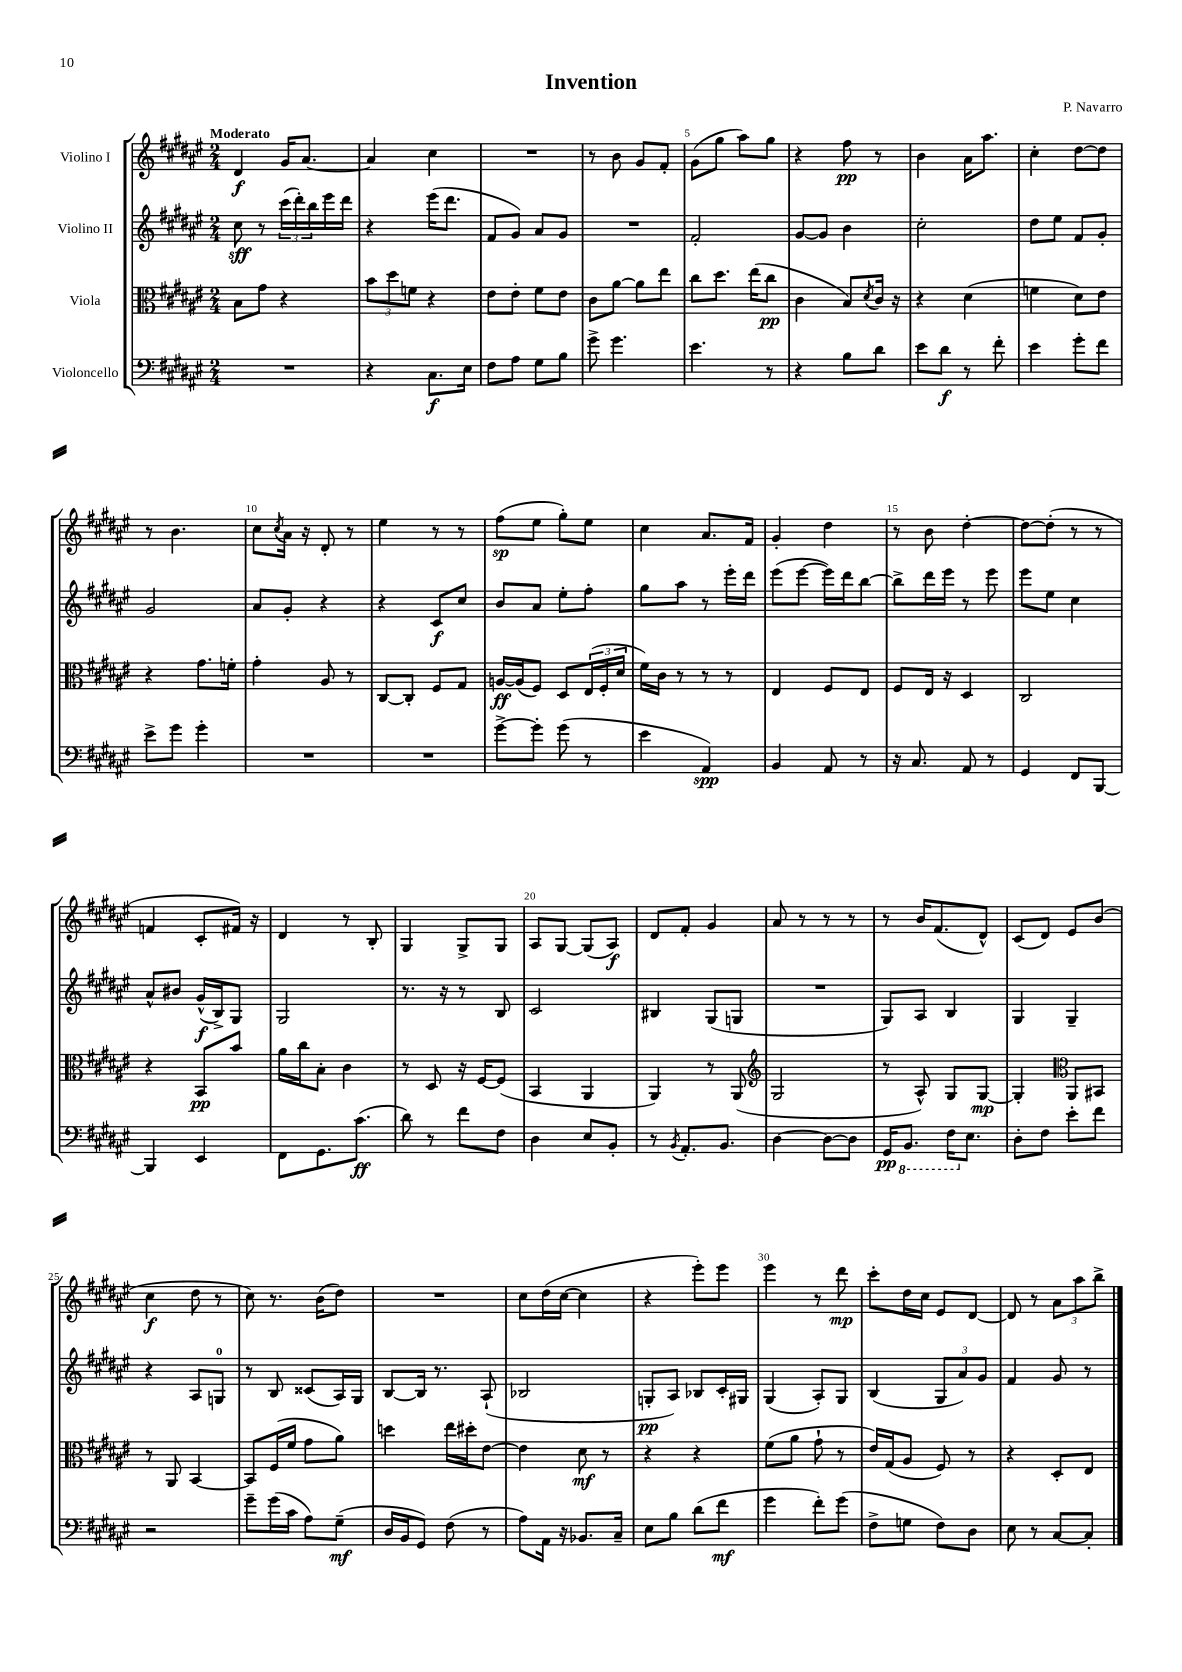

**kern	**kern	**kern	**kern
*staff4	*staff3	*staff2	*staff1
*clefF4	*clefC3	*clefG2	*clefG2
*k[f#c#g#d#a#e#]	*k[f#c#g#d#a#e#]	*k[f#c#g#d#a#e#]	*k[f#c#g#d#a#e#]
*M2/4	*M2/4	*M2/4	*M2/4
2r	8B\L	8cc#\	4d#/
.	8g#\J	8r	.
.	4r	(24ccc#\LL	16g#/LK
.	.	24ddd#'\)	.
.	.	.	[8.a#/J
.	.	24bb\	.
.	.	16eee#\	.
.	.	16ddd#\JJ	.
=	=	=	=
4r	12b\L	4r	4a#/]
.	12dd#\	.	.
.	12f\J	.	.
8.C#\L	4r	(16eee#\LK	4cc#\
.	.	8.ddd#\J	.
16E#\Jk	.	.	.
=	=	=	=
8F#\L	8e#\L	8f#/L	2r
8A#\J	8e#'\J	8g#/J)	.
8G#\L	8f#\L	8a#/L	.
8B\J	8e#\J	8g#/J	.
=	=	=	=
8g#^\	8c#\L	2r	8r
4.g#\	[8a#\J	.	8b\
.	8a#\]L	.	8g#/L
.	8ee#\J	.	8f#'/J
=	=	=	=
4.e#\	8cc#\L	2f#'/	(8g#\L
.	8.dd#\J	.	8gg#\J
.	.	.	8aa#\L)
.	(16ee#\LK	.	.
8r	8cc#\J	.	8gg#\J
=	=	=	=
4r	4c#\	[8g#/L	4r
.	.	8g#/]J	.
8B\L	8B/L)	4b\	8ff#\
.	8qd#/	.	.
8d#\J	16c#/Jk	.	8r
.	16r	.	.
=	=	=	=
8e#\L	4r	2cc#'\	4b\
8d#\J	.	.	.
8r	(4d#\	.	16a#\LK
.	.	.	8.aa#\J
8f#'\	.	.	.
=	=	=	=
4e#\	4f\	8dd#\L	4cc#'\
.	.	8ee#\J	.
8g#'\L	8d#\L)	8f#/L	[8dd#\L
8f#\J	8e#\J	8g#'/J	8dd#\]J
=	=	=	=
8e#^\L	4r	2g#/	8r
8g#\J	.	.	4.b\
4g#'\	8.g#\L	.	.
.	16f'\Jk	.	.
=	=	=	=
2r	4g#'\	8a#/L	8cc#\L
.	.	.	8qcc#/
.	.	8g#'/J	16a#\Jk
.	.	.	16r
.	8A#/	4r	8d#'/
.	8r	.	8r
=	=	=	=
2r	[8C#/L	4r	4ee#\
.	8C#'/]J	.	.
.	8F#/L	8c#/L	8r
.	8G#/J	8cc#/J	8r
=	=	=	=
[8g#^\L	[16A/LL	8b/L	(8ff#\L
.	(16A/]J	.	.
8g#'\]J	8F#/J)	8a#/J	8ee#\J
(8g#\	8D#/L	8ee#'\L	8gg#'\L)
8r	(24E#/L	8ff#'\J	8ee#\J
.	24F#'/	.	.
.	24d#/JJ	.	.
=	=	=	=
4e#\	16f#\LL)	8gg#\L	4cc#\
.	16c#\JJ	.	.
.	8r	8aa#\J	.
4AA#/)	8r	8r	8.a#/L
.	8r	16eee#'\LL	.
.	.	16ddd#\JJ	16f#/Jk
=	=	=	=
4BB/	4E#/	(8eee#\L	4g#'/
.	.	[8eee#\J	.
8AA#/	8F#/L	16eee#\]LL)	4dd#\
.	.	16ddd#\J	.
8r	8E#/J	[8bb\J	.
=	=	=	=
16r	8F#/L	8bb^\]L	8r
8.C#/	.	.	.
.	16E#/Jk	16ddd#\L	8b\
.	16r	16eee#\JJ	.
8AA#/	4D#/	8r	[4dd#'\
8r	.	8eee#\	.
=	=	=	=
4GG#/	2C#/	8eee#\L	8dd#\_L
.	.	8ee#\J	(8dd#'\]J
8FF#/L	.	4cc#\	8r
[8BBB/J	.	.	8r
=	=	=	=
4BBB/]	4r	8a#^^/L	4f/
.	.	8b#/J	.
4EE#/	8BB/L	(16g#^^/LL	8c#'/L
.	.	16B^/J)	.
.	8b/J	8G#/J	16f#/Jk)
.	.	.	16r
=	=	=	=
8FF#\L	16a#\LL	2G#/	4d#/
.	16cc#\J	.	.
8.GG#\	8B'\J	.	.
.	4c#\	.	8r
(8.c#\J	.	.	.
.	.	.	8B'/
=	=	=	=
8d#\)	8r	8.r	4G#/
8r	8D#/	.	.
.	.	16r	.
8f#\L	16r	8r	8G#^/L
.	[16F#/LK	.	.
8F#\J	(8F#/]J	8B/	8G#/J
=	=	=	=
4D#\	4BB/	2c#/	8A#/L
.	.	.	[8G#/J
8E#/L	4AA#/	.	(8G#/]L
8BB'/J	.	.	8A#/J)
=	=	=	=
8r	4AA#/)	4B#/	8d#/L
8qBB/	.	.	.
8.AA#'/L	.	.	8f#'/J
.	8r	(8G#/L	4g#/
8.BB/J	.	.	.
.	(8AA#/	8G/J	.
=	=	=	=
*	*clefG2	*	*
[4D#\	2G#/	2r	8a#/
.	.	.	8r
8D#\_L	.	.	8r
8D#\]J	.	.	8r
=	=	=	=
16GG#/LK	8r	8G#/L)	8r
8.BBB/J	.	.	.
.	8A#^^/)	8A#/J	16b/LK
.	.	.	(8.f#/
16FF#\LK	8G#/L	4B/	.
8.E#\J	.	.	.
.	[8G#/J	.	8d#^^/J)
=	=	=	=
8D#'\L	4G#'/]	4G#/	(8c#/L
8F#\J	.	.	8d#/J)
*	*clefC3	*	*
8e#'\L	8AA#/L	4G#~/	8e#/L
8f#\J	8BB#/J	.	(8b/J
=	=	=	=
2r	8r	4r	4cc#\
.	8AA#/	.	.
.	[4BB/	8A#/L	8dd#\
.	.	8G/J	8r
=	=	=	=
8g#~\L	8BB/]L	8r	8cc#\)
(16g#\L	(16F#/L	8B/	8.r
16c#\JJ	16f#/JJ	.	.
8A#\L)	8g#\L	(8c##/L	.
.	.	.	(16b\LK
(8G#~\J	8a#\J)	16A#/L)	8dd#\J)
.	.	16G#/JJ	.
=	=	=	=
16D#/LL	4dd\	[8B/L	2r
16BB/J	.	.	.
8GG#/J)	.	16B/]Jk	.
.	.	8.r	.
(8F#\	16ee#\LL	.	.
.	16dd#'\J	.	.
8r	[8e#\J	(8A#`/	.
=	=	=	=
8A#\L)	4e#\]	2B-/	8cc#\L
16AA#\Jk	.	.	(16dd#\L
16r	.	.	[16cc#\JJ
8.BB-/L	8d#\	.	4cc#\]
.	8r	.	.
16C#~/Jk	.	.	.
=	=	=	=
8E#\L	4r	8G'/L	4r
8B\J	.	8A#/J)	.
(8d#\L	4r	8B-/L	8eee#'\L)
8f#\J	.	16c#'/L	8eee#\J
.	.	16G#/JJ	.
=	=	=	=
4g#\	(8f#\L	(4G#/	4eee#\
.	8a#\J	.	.
8f#'\L)	8g#`\	8A#'/L)	8r
(8g#\J	8r	8G#/J	8ddd#\
=	=	=	=
8F#^\L	16e#/LL)	(4B/	8ccc#'\L
.	(16G#/J	.	.
8G\J	8A#/J	.	16dd#\L
.	.	.	16cc#\JJ
8F#\L)	8F#/)	12G#/L	8e#/L
.	.	12a#/)	.
8D#\J	8r	.	[8d#/J
.	.	12g#/J	.
=	=	=	=
8E#\	4r	4f#/	8d#/]
8r	.	.	8r
[8C#/L	8D#'/L	8g#/	12a#\L
.	.	.	12aa#\
8C#'/]J	8E#/J	8r	.
.	.	.	12bb^\J
==	==	==	==
*-	*-	*-	*-
